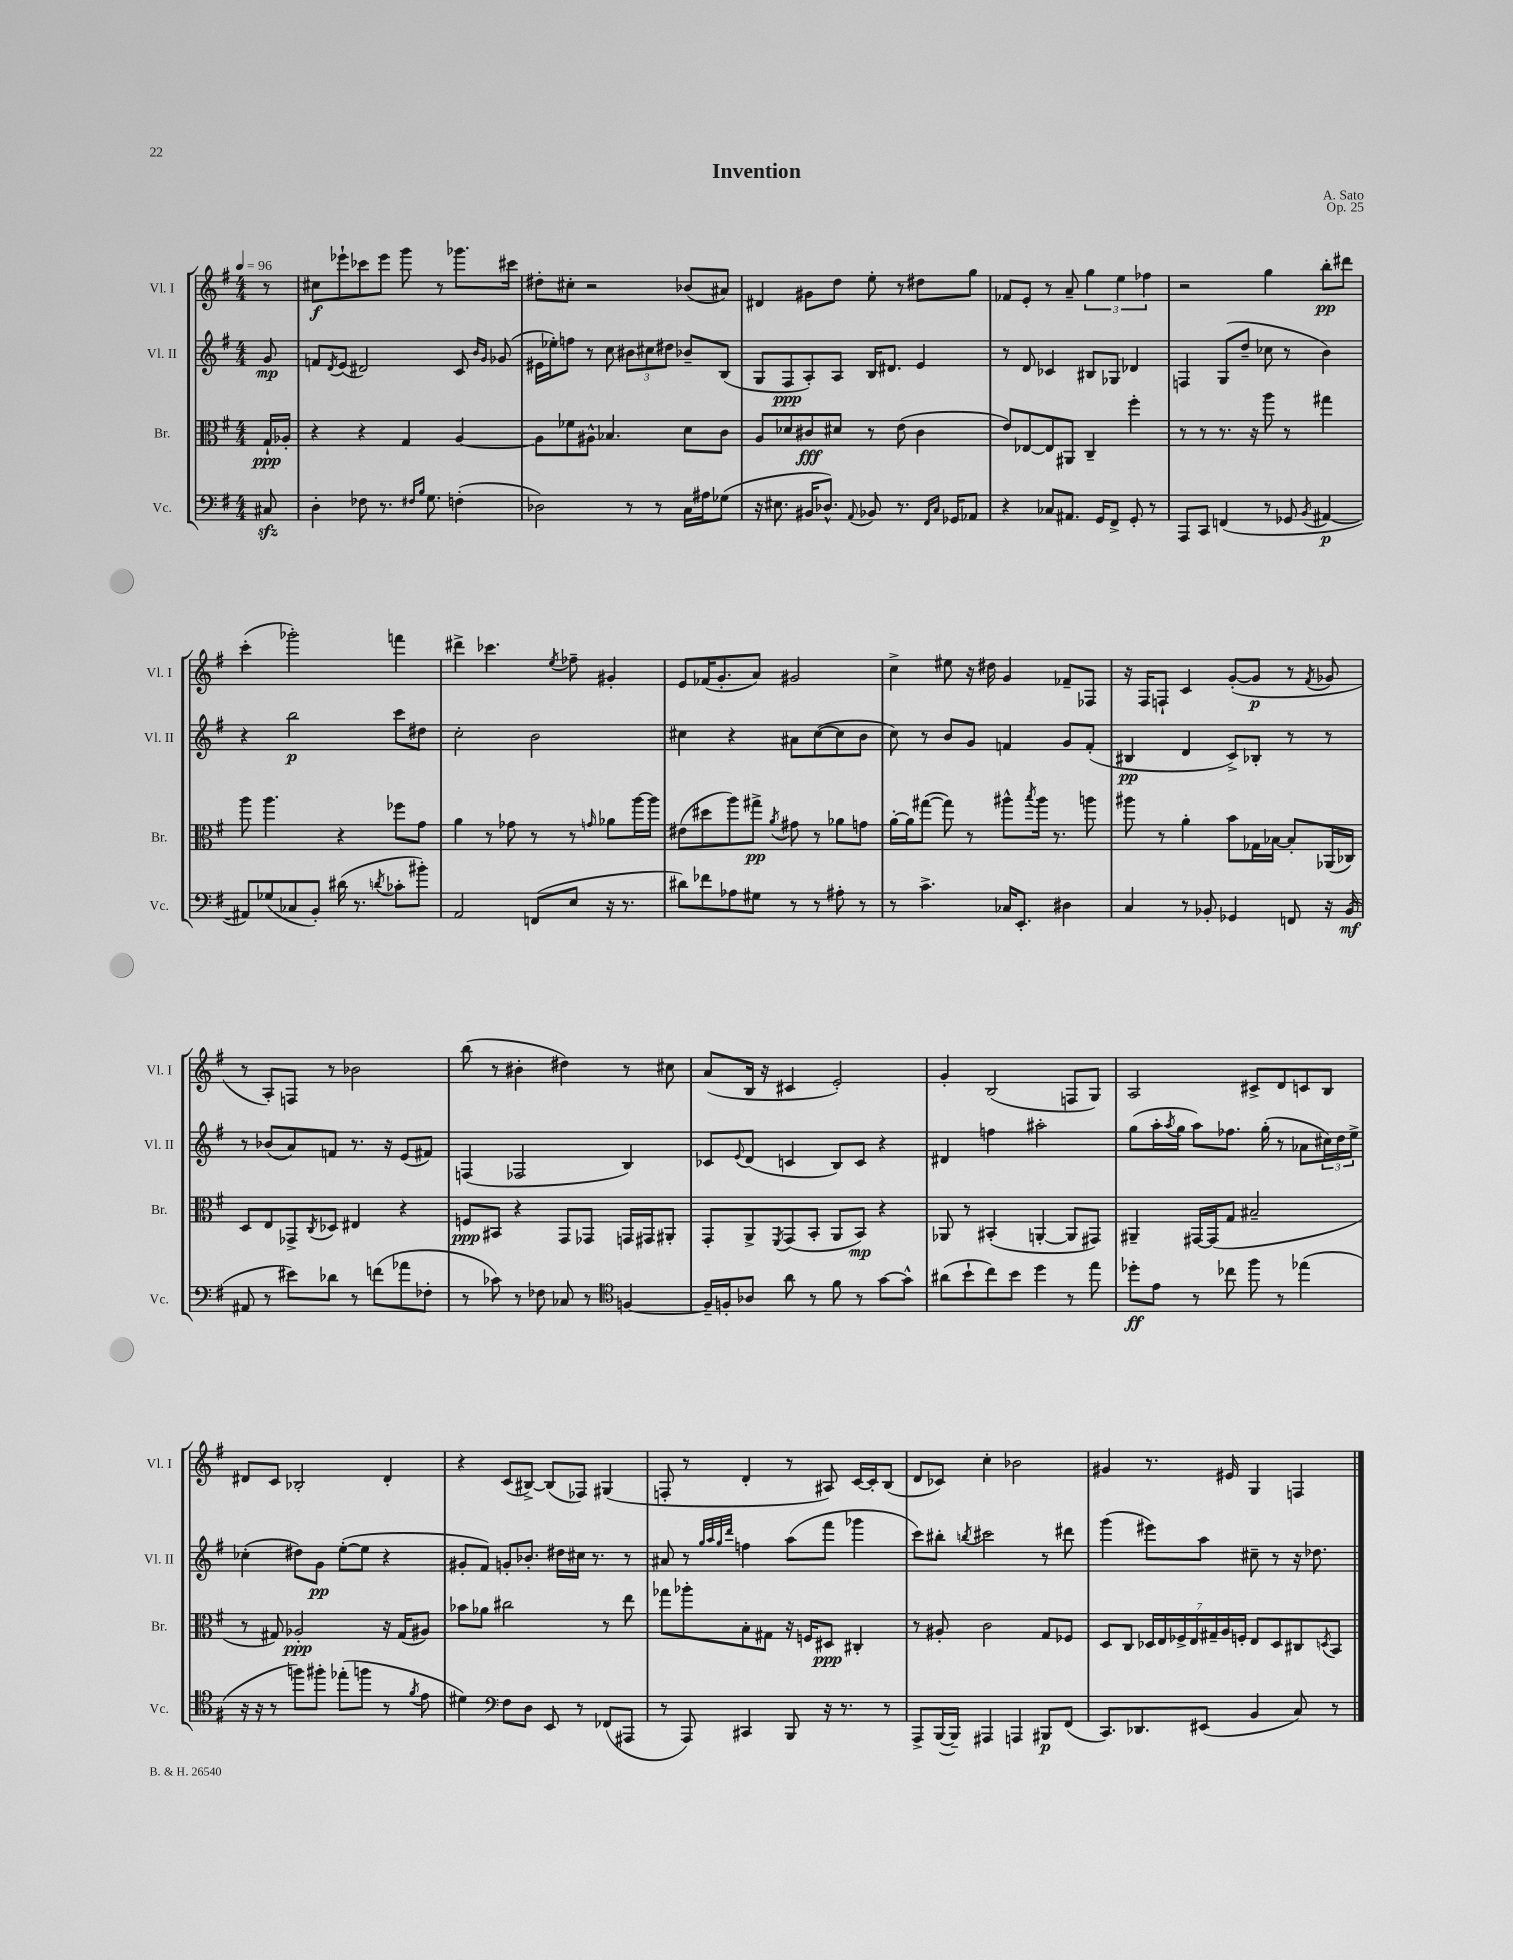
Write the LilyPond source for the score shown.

\header { title = "Invention" composer = "A. Sato" opus = "Op. 25" }
<<
\new StaffGroup <<
\new Staff = "s0" \with { instrumentName = "Vl. I" shortInstrumentName = "Vl. I" } {
    \clef treble \key g \major \numericTimeSignature \time 4/4 \partial 8 \tempo 4 = 96
    r8 |
    cis''8\f ees'''8-! ces'''8 ees'''8 g'''8 r8 ges'''8. cis'''16 |
    dis''8-. cis''8-. r2 bes'8( ais'8) |
    dis'4 gis'8 d''8 e''8-. r8 dis''8 g''8 |
    fes'8 e'8-. r8 a'8-- \tuplet 3/2 { g''4 e''4 fes''4 } |
    r2 g''4 b''8-.\pp dis'''8 |
    c'''4-.( ges'''2-.) f'''4 |
    dis'''4-> ces'''4. \acciaccatura { e''8 } fes''8-- gis'4-. |
    e'8 fes'16( g'8.-. a'8) gis'2 |
    c''4-> eis''8 r16 dis''16 g'4 fes'8-- fes8 |
    r16 fis16 f8-! c'4 g'8~-.( g'8\p r8 \acciaccatura { fis'8 } ges'8 |
    r8 a8-.) f8 r8 bes'2 |
    b''8( r8 bis'4-. dis''4) r8 cis''8 |
    a'8( b16 r16 cis'4 e'2-.) |
    g'4-. b2( f8 g8) |
    a2 cis'8-> d'8 c'8 b8 |
    dis'8 c'8 bes2-. dis'4-. |
    r4 c'8( bis8~->) bis8( fes8) gis4( |
    f8-. r8 d'4-. r8 ais8) c'16~ c'16-. b8( |
    d'8 ces'8) c''4-. bes'2 |
    gis'4 r8. eis'16 g4 f4 \bar "|." |
}
\new Staff = "s1" \with { instrumentName = "Vl. II" shortInstrumentName = "Vl. II" } {
    \clef treble \key g \major \numericTimeSignature \time 4/4 \partial 8
    g'8\mp |
    f'8 \acciaccatura { d'8 } e'8( dis'2) c'8 \grace { b'16 g'16 } ges'8( |
    eis'16 ees''16-.) f''8 r8 c''8 \tuplet 3/2 { bis'8 cis''8 dis''8 } bes'8-- b8( |
    g8 fis8\ppp a8-.) a8 b16 dis'8. e'4 |
    r8 d'8 ces'4 bis8 ges8 des'4 |
    f4 g8( d''8-- ces''8 r8 b'4) |
    r4 b''2\p c'''8 dis''8 |
    c''2-. b'2 |
    cis''4 r4 ais'8 cis''8~( cis''8 b'8 |
    c''8) r8 b'8 g'8 f'4 g'8 f'8-.( |
    bis4\pp d'4 c'8->) bes8-. r8 r8 |
    r8 bes'8( a'8) f'8 r8. r16 e'8( fis'8) |
    f4( fes2 b4) |
    ces'8 \appoggiatura { e'8 } d'8( c'4 b8) c'8 r4 |
    dis'4 f''4 ais''2-. |
    g''8( a''16-. \acciaccatura { a''8 } g''16 a''8) fes''8. g''16-.( r8 aes'8 \tuplet 3/2 { cis''16) d''16 e''16-> } |
    ces''4-.( dis''8) g'8\pp e''8~-.( e''8 r4 |
    gis'8-. fis'8) g'8-. bes'8.-. dis''16 cis''16 r8. r8 |
    ais'8 r8 \grace { g''32 a''32 g''32 d'''32 } f''4 a''8( fis'''8 ges'''4 |
    c'''8) bis''8-. \acciaccatura { b''8 } cis'''2 r8 dis'''8 |
    g'''4( eis'''8) a''8 cis''8-- r8 r16 des''8. \bar "|." |
}
\new Staff = "s2" \with { instrumentName = "Br." shortInstrumentName = "Br." } {
    \clef alto \key g \major \numericTimeSignature \time 4/4 \partial 8
    g16-!\ppp aes16-. |
    r4 r4 g4 a4~ |
    a8 fes'8 ais8-^ bes4. d'8 c'8 |
    a8 des'8 cis'8\fff dis'8 r8 e'8( cis'4 |
    e'8) ees8~ ees8 ais,8 c4-- fis''4-. |
    r8 r8 r8. r16 a''8 r8 gis''4 |
    a''8 a''4. r4 fes''8 g'8 |
    a'4 r8 ges'8 r8 r8 \grace { g'16 } aes'8 a''16~ a''16 |
    eis'8( dis''8 a''8) gis''8->\pp \acciaccatura { a'8 } gis'8 r8 aes'8 g'8 |
    a'16~-. a'16 gis''8~( gis''8) r8 ais''8-^ \acciaccatura { b''8 } ais''16 r8. a''8 |
    ais''8 r8 a'4-. b'8 ges16 bes16~ bes8-. aes,16( ces16) |
    d8 e8 ges,8-> \acciaccatura { c8 } des8 eis4 r4 |
    f8\ppp bis,8 r4 g,8 ges,8 g,16 gis,16 ais,8-. |
    g,8-. a,8-> \acciaccatura { fis,8 } g,8( b,8-. a,8 b,8\mp) r4 |
    aes,8 r8 bis,4-.( a,4~-. a,8 gis,8) |
    ais,4-- gis,16~ gis,16( g8 bis2-- |
    r8 gis8) aes2-.\ppp r16 gis16( ais8) |
    bes'8 aes'8 cis''2 r8 e''8 |
    ges''8 aes''8-. b8-. gis8 r16 f16 dis8\ppp cis4-. |
    r8 ais8-. c'2 g8 fes8 |
    d8 c8 \tuplet 7/4 { des16 e16 fes16-> e16 gis16-- a16 f16-. } e8 des8 cis8 \acciaccatura { d8 } b,8 \bar "|." |
}
\new Staff = "s3" \with { instrumentName = "Vc." shortInstrumentName = "Vc." } {
    \clef bass \key g \major \numericTimeSignature \time 4/4 \partial 8
    cis8\sfz |
    d4-. fes8 r8. \grace { fis16 b16 } g8. f4-.( |
    des2) r8 r8 c16 ais16 ges8( |
    r16 eis8. bis,16 des8.-^) \appoggiatura { a,8 } bes,8 r8. \grace { fis,16 c16 } ges,16 aes,8 |
    r4 ces8 ais,8. g,16 fis,8-> g,8-. r8 |
    a,,8 c,8 f,4( r8 ges,8 \acciaccatura { b,8 } ais,4~\p |
    ais,8) ges8( ces8 b,8-.) dis'16( r8. \acciaccatura { d'8 } ces'8-. bis'8-.) |
    a,2 f,8( e8 r16 r8. |
    dis'8) fes'8 aes8 gis8 r8 r8 ais8-. r8 |
    r8 c'4.-> ces16 e,8.-. dis4 |
    c4 r8 bes,8-. ges,4 f,8 r16 bes,16\mf( |
    ais,8 r8 eis'8) des'8 r8 f'8( aes'8 fes8-. |
    r8 ces'8) r8 fes8 ces8 r8 \clef tenor f4~ |
    f16-- f16-. aes8 a'8 r8 fis'8 r8 g'8~ g'8-^ |
    ais'8( b'8-! c''8) b'8 d''4 r8 e''8 |
    des''8-.\ff e'8 r8 ces''8 fis''8 r8 ees''4( |
    r16 r16 r8 f''8) fis''8-. ees''8-.( f''8 r8 \acciaccatura { fis'8 } e'8 |
    dis'4) \clef bass fis8 d8 e,8 r8 fes,8( ais,,8 |
    r8 a,,8) cis,4 b,,8 r16 r8. r8 |
    a,,8-> b,,16~( b,,16--) ais,,4 a,,4 bis,,8\p fis,8( |
    c,8.) des,8. eis,8( b,4 c8) r8 \bar "|." |
}
>>
>>
\layout { \context { \Score \remove "Bar_number_engraver" } }
